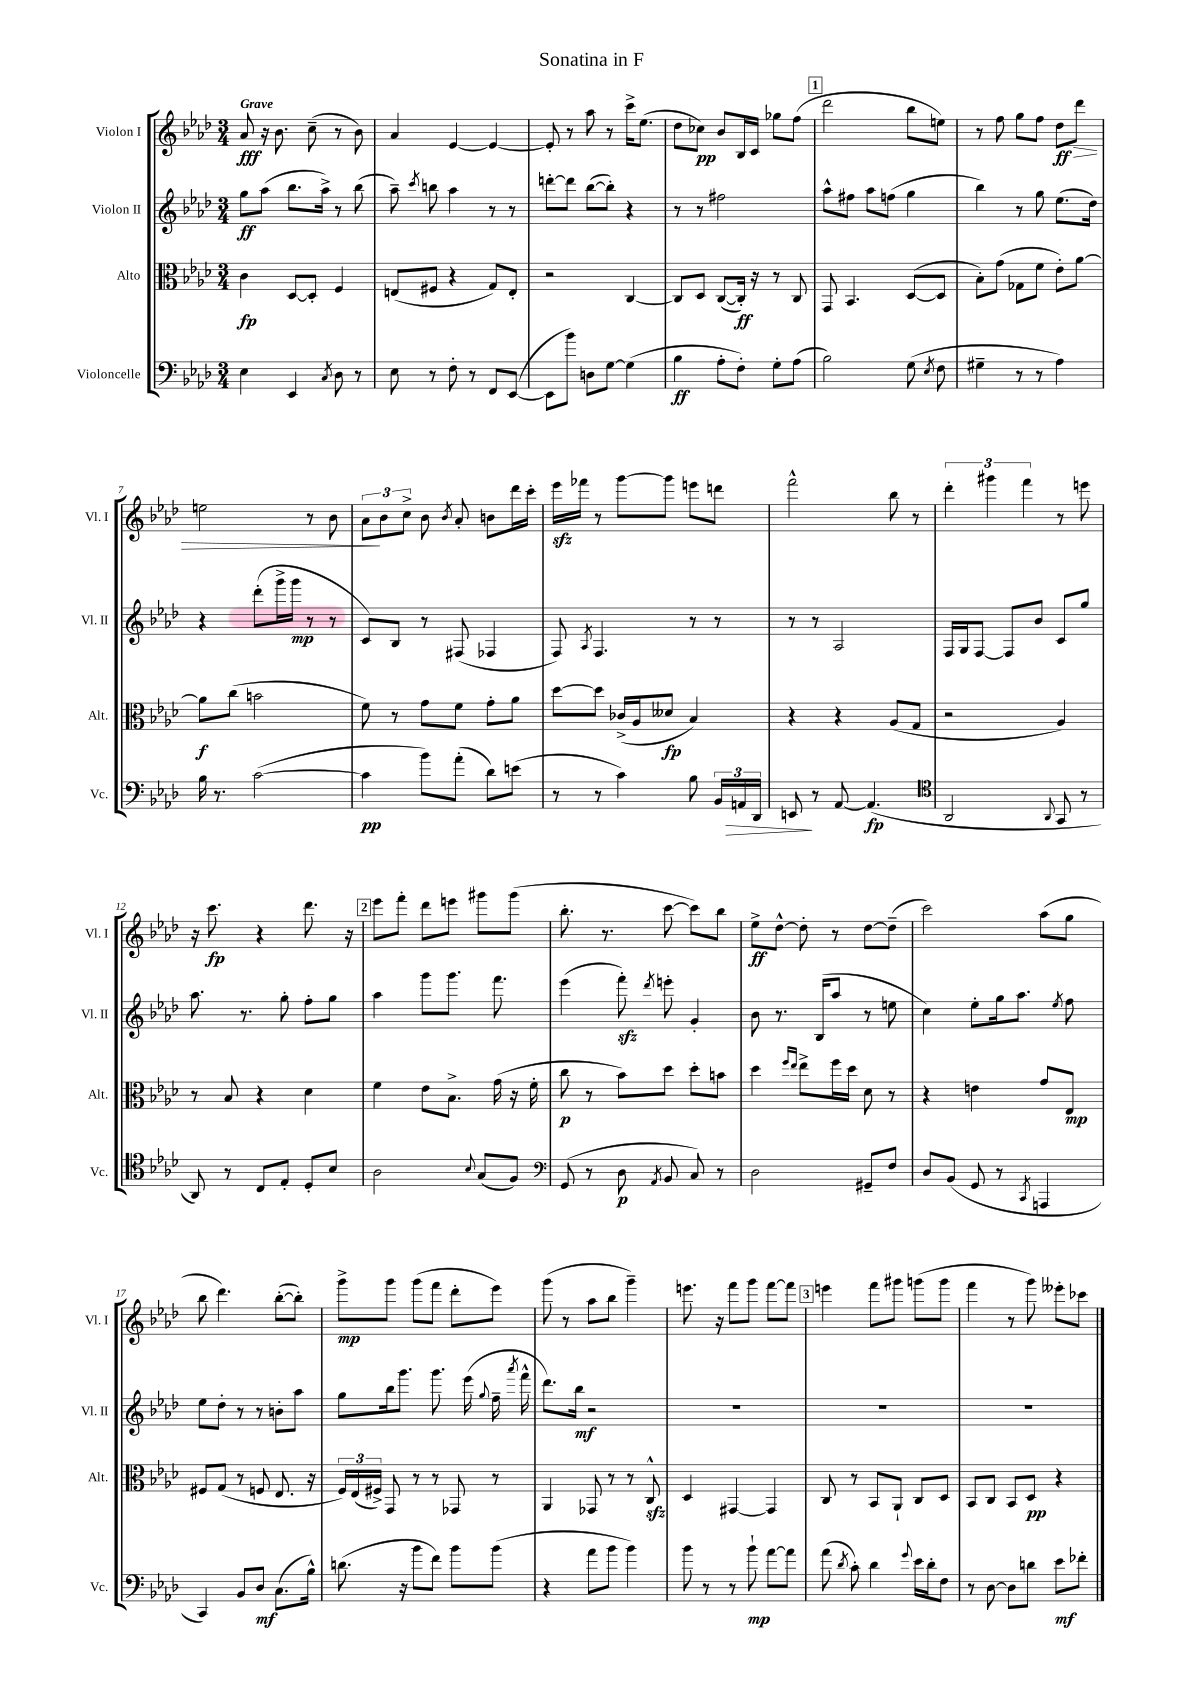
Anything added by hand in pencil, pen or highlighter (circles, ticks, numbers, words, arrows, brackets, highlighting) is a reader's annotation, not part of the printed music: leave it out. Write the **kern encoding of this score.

**kern	**dynam	**kern	**dynam	**kern	**dynam	**kern	**dynam
*part4	*part4	*part3	*part3	*part2	*part2	*part1	*part1
*staff4	*staff4	*staff3	*staff3	*staff2	*staff2	*staff1	*staff1
*I"Violoncelle	*	*I"Alto	*	*I"Violon II	*	*I"Violon I	*
*I'Vc.	*	*I'Alt.	*	*I'Vl. II	*	*I'Vl. I	*
*clefF4	*	*clefC3	*	*clefG2	*	*clefG2	*
*k[b-e-a-d-]	*	*k[b-e-a-d-]	*	*k[b-e-a-d-]	*	*k[b-e-a-d-]	*
*M3/4	*	*M3/4	*	*M3/4	*	*M3/4	*
=1	=1	=1	=1	=1	=1	=1	=1
!	!	!	!	!	!	!LO:TX:a:B:t=Grave	!
4E-\	.	4c\	fp	8gg\L	ff	8a-/	fff
.	.	.	.	(8aa-\J	.	16r	.
.	.	.	.	.	.	8.b-\	.
4EE-/	.	[8D-/L	.	8.bb-\L	.	.	.
.	.	8D-'/J]	.	.	.	(8cc~\	.
.	.	.	.	16aa-^\Jk)	.	.	.
8qC/	.	.	.	.	.	.	.
8D-\	.	4F/	.	8r	.	8r	.
8r	.	.	.	(8bb-\	.	8b-\)	.
=2	=2	=2	=2	=2	=2	=2	=2
8E-\	.	(8En/L	.	8aa-~\)	.	4a-/	.
.	.	.	.	8qccc/	.	.	.
8r	.	8F#X/J	.	8bbn\	.	.	.
8F'\	.	4r	.	4aa-\	.	[4e-/	.
8r	.	.	.	.	.	.	.
8FF/L	.	8G/L)	.	8r	.	4e-/_	.
([8EE-/J	.	8E'/J	.	8r	.	.	.
=3	=3	=3	=3	=3	=3	=3	=3
8EE-\L]	.	2r	.	[8dddn'\L	.	8e-'/]	.
8b-\J)	.	.	.	8ddd\J]	.	8r	.
8Dn\L	.	.	.	([8bb-\L	.	8aa-\	.
[8G\J	.	.	.	8bb-'\J])	.	8r	.
(4G\]	.	[4C/	.	4r	.	16ccc^\KL	.
.	.	.	.	.	.	(8.ee-\J	.
=4	=4	=4	=4	=4	=4	=4	=4
4B-\	ff	8C/L]	.	8r	.	8dd-\L	.
.	.	8D-/J	.	8r	.	8cc-X\J)	pp
8A-'\L	.	([8C/L	.	2ff#X\	.	8b-/L	.
8F'\J)	.	16C'/Jk])	ff	.	.	16B-/L	.
.	.	16r	.	.	.	16c/JJ	.
8G'\L	.	8r	.	.	.	8gg-X\L	.
(8A-\J	.	8C/	.	.	.	(8ff\J	.
!!LO:REH:place=s1:t=1
=5	=5	=5	=5	=5	=5	=5	=5
2B-\)	.	8GG/	.	8aa-^^\L	.	2ddd-\	.
.	.	4.BB-/	.	8ff#X\J	.	.	.
.	.	.	.	8aa-\L	.	.	.
.	.	.	.	(8ffn\J	.	.	.
(8G\	.	([8D-/L	.	4gg\	.	8bb-\L	.
8qE-/	.	.	.	.	.	.	.
8F\	.	8D-/J]	.	.	.	8een\J)	.
=6	=6	=6	=6	=6	=6	=6	=6
4G#X~\	.	8B-'\L)	.	4bb-\)	.	8r	.
.	.	(8g\J	.	.	.	8ff\	.
8r	.	8G-X\L	.	8r	.	8gg\L	.
8r	.	8f\J	.	8gg\	.	8ff\J	.
!	!	!	!	!	!	!	!LO:HP:b
4A-\)	.	8e-'\L)	.	(8.ee-\L	.	8dd-\L	> ff
.	.	[8a-\J	.	.	.	8ddd-\J	.
.	.	.	.	16dd-\Jk)	.	.	.
!!LO:LB:g=z
=7	=7	=7	=7	=7	=7	=7	=7
16B-\	.	8a-\L]	f	4r	.	2een\	.
8.r	.	.	.	.	.	.	.
.	.	(8cc\J	.	.	.	.	.
([2c\	.	2bn\	.	(8ddd-'\L	.	.	.
.	.	.	.	16ggg^\L	.	.	.
.	.	.	.	16ggg\JJ	mp	.	.
.	.	.	.	8r	.	8r	.
.	.	.	.	8r	.	8b-\	.
=8	=8	=8	=8	=8	=8	=8	=8
4c\]	pp	8f\)	.	8c/L)	.	12a-\L	.
.	.	.	.	.	.	12b-\	]
.	.	8r	.	8B-/J	.	.	.
.	.	.	.	.	.	12cc^\J	.
8b-\L)	.	8g\L	.	8r	.	8b-\	.
.	.	.	.	.	.	8qb-/	.
(8a-'\J	.	8f\J	.	(8F#X/	.	8a-'/	.
8d-\L)	.	8g'\L	.	4F-X/	.	8bn\L	.
(8en\J	.	8a-\J	.	.	.	16ddd-\L	.
.	.	.	.	.	.	16ccc'\JJ	.
=9	=9	=9	=9	=9	=9	=9	=9
8r	.	[8dd-\L	.	8F/)	.	16eee-zz\LL	.
.	.	.	.	.	.	16fff-X\JJ	.
.	.	.	.	8qA-/	.	.	.
8r	.	8dd-\J]	.	4.F/	.	8r	.
4c\)	.	(16c-X^/LL	.	.	.	[8ggg\L	.
.	.	16A-/J	.	.	.	.	.
.	.	8d--X/J	fp	.	.	8ggg\J]	.
8B-\	.	4B-/)	.	8r	.	8eeen\L	.
24BB-/LL	.	.	.	8r	.	8dddn\J	.
!	!LO:HP:b	!	!	!	!	!	!
24AAn/	>	.	.	.	.	.	.
24DD-/JJ	.	.	.	.	.	.	.
=10	=10	=10	=10	=10	=10	=10	=10
8EEn/	.	4r	.	8r	.	2fff^^\	.
8r	]	.	.	8r	.	.	.
[8AA-/	.	4r	.	2A-/	.	.	.
(4.AA-/]	fp	.	.	.	.	.	.
.	.	(8A-/L	.	.	.	8bb-\	.
.	.	8G/J	.	.	.	8r	.
=11	=11	=11	=11	=11	=11	=11	=11
*clefC4	*	*	*	*	*	*	*
2AA-/	.	2r	.	16F/LL	.	6ddd-'\	.
.	.	.	.	16G/J	.	.	.
.	.	.	.	[8F/J	.	.	.
.	.	.	.	.	.	6ggg#X\	.
.	.	.	.	8F/L]	.	.	.
.	.	.	.	.	.	6fff\	.
.	.	.	.	8b-/J	.	.	.
8qqAA-/	.	.	.	.	.	.	.
8GG/	.	4A-/)	.	8c/L	.	8r	.
8r	.	.	.	8gg/J	.	8eeen\	.
!!LO:LB:g=z
=12	=12	=12	=12	=12	=12	=12	=12
8AA-/)	.	8r	.	8.aa-\	.	16r	.
.	.	.	.	.	.	8.ccc\	fp
8r	.	8B-/	.	.	.	.	.
.	.	.	.	8.r	.	.	.
8C/L	.	4r	.	.	.	4r	.
8E-'/J	.	.	.	8gg'\	.	.	.
8D-'/L	.	4d-\	.	8ff'\L	.	8.ddd-\	.
8B-/J	.	.	.	8gg\J	.	.	.
.	.	.	.	.	.	16r	.
!!LO:REH:place=s1:t=2
=13	=13	=13	=13	=13	=13	=13	=13
2A-\	.	4f\	.	4aa-\	.	8eee-\L	.
.	.	.	.	.	.	8fff'\J	.
.	.	8e-\L	.	8ggg\L	.	8ddd-\L	.
.	.	8.B-^\J	.	8.ggg\J	.	8eeen\J	.
8qqB-/	.	.	.	.	.	.	.
(8G/L	.	.	.	.	.	8ggg#X\L	.
.	.	(16g\	.	8.fff\	.	.	.
8F/J)	.	16r	.	.	.	(8ggg#\J	.
.	.	16f'\	.	.	.	.	.
=14	=14	=14	=14	=14	=14	=14	=14
*clefF4	*	*	*	*	*	*	*
(8GG/	.	8cc\	p	(4eee-\	.	8.bb-'\	.
8r	.	8r	.	.	.	.	.
.	.	.	.	.	.	8.r	.
8D-\	p	8b-\L)	.	8fffzz'\)	.	.	.
8qAA-/	.	.	.	8qddd-/	.	.	.
8BB-/	.	8dd-\J	.	8eeen'\	.	[8ccc\	.
8C/)	.	8dd-'\L	.	4g'/	.	8ccc\L])	.
8r	.	8bn\J	.	.	.	8bb-\J	.
=15	=15	=15	=15	=15	=15	=15	=15
2D-\	.	4dd-\	.	8b-\	.	8ee-^\L	ff
.	.	.	.	8.r	.	[8dd-^^\J	.
.	.	16qqff/LL	.	.	.	.	.
.	.	16qqee-/JJ	.	.	.	.	.
.	.	8ee-^\L	.	.	.	8dd-'\]	.
.	.	.	.	(16B-/KL	.	.	.
.	.	16ff\L	.	8aa-/J	.	8r	.
.	.	16dd-\JJ	.	.	.	.	.
8GG#X~/L	.	8d-\	.	8r	.	[8dd-\L	.
8F/J	.	8r	.	8een\	.	(8dd-~\J]	.
=16	=16	=16	=16	=16	=16	=16	=16
8D-/L	.	4r	.	4cc\)	.	2ccc\)	.
(8BB-/J	.	.	.	.	.	.	.
8GG/	.	4en\	.	8ee-'\L	.	.	.
8r	.	.	.	16gg\k	.	.	.
.	.	.	.	8.aa-\J	.	.	.
8qCC/	.	.	.	.	.	.	.
4AAAn/	.	8g/L	.	.	.	(8aa-\L	.
.	.	.	.	8qee-/	.	.	.
.	.	8E-/J	mp	8ff\	.	8gg\J	.
!!LO:LB:g=z
=17	=17	=17	=17	=17	=17	=17	=17
4CC/)	.	8F#X/L	.	8ee-\L	.	8bb-\	.
.	.	(8G/J	.	8dd-'\J	.	4.ddd-\)	.
8BB-/L	.	8r	.	8r	.	.	.
8D-/J	mf	8Fn/	.	8r	.	.	.
(8.C\L	.	8.E-/	.	8bn'\L	.	([8bb-'\L	.
.	.	.	.	8aa-\J	.	8bb-'\J])	.
16B-^^\Jk)	.	16r	.	.	.	.	.
=18	=18	=18	=18	=18	=18	=18	=18
(8.dn\	.	24F/LL)	.	8gg\L	.	8ggg^\L	mp
.	.	(24E-/	.	.	.	.	.
.	.	24F#X^/JJ)	.	.	.	.	.
.	.	8GG/	.	16bb-\k	.	8ggg\J	.
16r	.	.	.	8.ggg\J	.	.	.
8b-\L	.	8r	.	.	.	(8ggg\L	.
8f\J)	.	8r	.	8.ggg\	.	8fff\J	.
8b-\L	.	8GG-X/	.	.	.	8ddd-'\L	.
.	.	.	.	(16eee-\	.	.	.
.	.	.	.	8qqgg/	.	.	.
(8b-\J	.	8r	.	16ff~\	.	8eee-\J)	.
.	.	.	.	8qaaa-/	.	.	.
.	.	.	.	16fff^^\	.	.	.
=19	=19	=19	=19	=19	=19	=19	=19
4r	.	4AA-/	.	8.ddd-\L)	.	(8ggg\	.
.	.	.	.	.	.	8r	.
.	.	.	.	16bb-\Jk	mf	.	.
8a-\L	.	8GG-X/	.	2r	.	8aa-\L	.
8b-\J	.	8r	.	.	.	8bb-\J	.
4b-\)	.	8r	.	.	.	4ggg~\)	.
.	.	8Czz^^/	.	.	.	.	.
=20	=20	=20	=20	=20	=20	=20	=20
8b-\	.	4D-/	.	2.r	.	8.eeen\	.
8r	.	.	.	.	.	.	.
.	.	.	.	.	.	16r	.
8r	.	[4GG#X/	.	.	.	8fff\L	.
8b-`\	mp	.	.	.	.	8ggg\J	.
[8a-\L	.	4GG#/]	.	.	.	[8fff\L	.
8a-\J]	.	.	.	.	.	8fff\J]	.
!!LO:REH:place=s1:t=3
=21	=21	=21	=21	=21	=21	=21	=21
(8a-\	.	8C/	.	2.r	.	4eeen\	.
8qd-/	.	.	.	.	.	.	.
8c'\)	.	8r	.	.	.	.	.
4d-\	.	8BB-/L	.	.	.	8fff\L	.
.	.	8AA-`/J	.	.	.	8ggg#X\J	.
8qqg/	.	.	.	.	.	.	.
16e-\LL	.	8C/L	.	.	.	(8gggn\L	.
16d-'\J	.	.	.	.	.	.	.
8F\J	.	8D-/J	.	.	.	8ggg\J	.
=22	=22	=22	=22	=22	=22	=22	=22
8r	.	8BB-/L	.	2.r	.	4fff\	.
[8D-\	.	8C/J	.	.	.	.	.
8D-\L]	.	8BB-/L	.	.	.	8r	.
8dn\J	.	8D-/J	pp	.	.	8ggg\)	.
8e-\L	mf	4r	.	.	.	8eee--X'\L	.
8f-X'\J	.	.	.	.	.	8ccc-X\J	.
==	==	==	==	==	==	==	==
*-	*-	*-	*-	*-	*-	*-	*-
